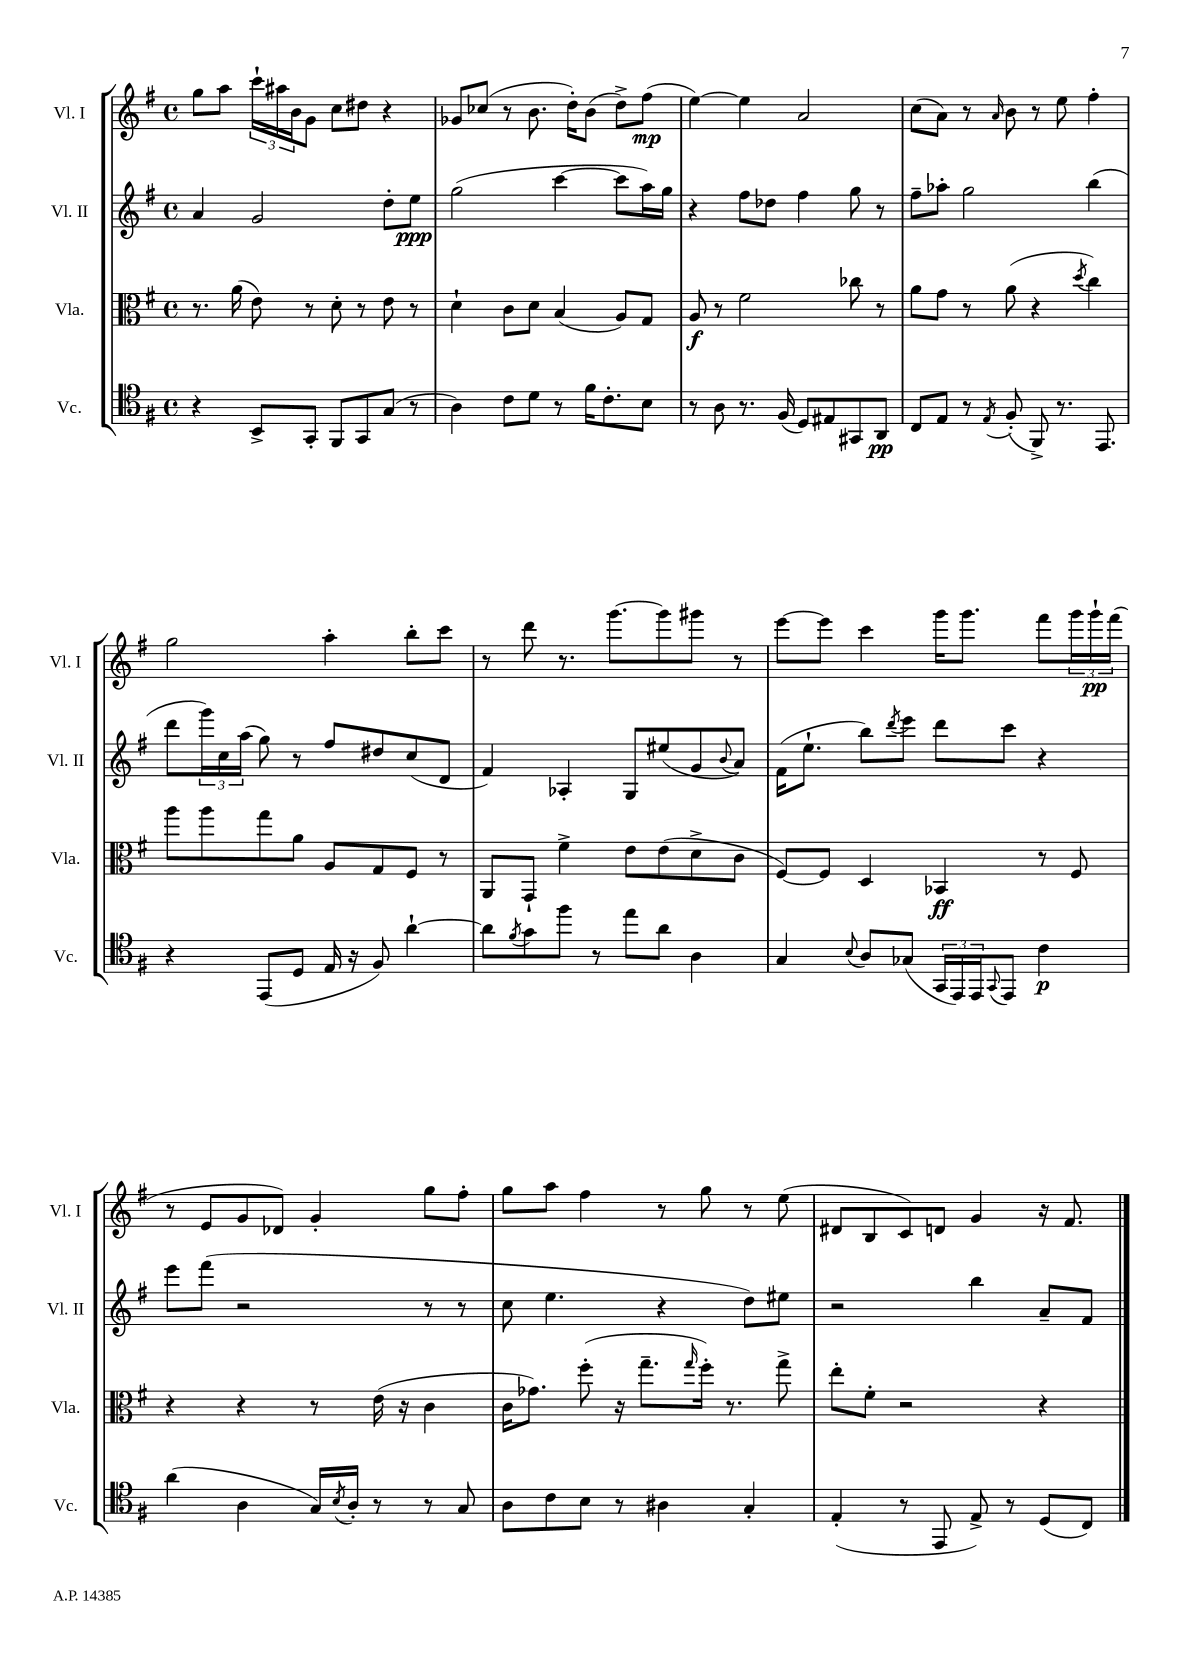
<<
\new StaffGroup <<
\new Staff = "s0" \with { instrumentName = "Vl. I" shortInstrumentName = "Vl. I" } {
    \clef treble \key g \major \defaultTimeSignature \time 4/4
    g''8 a''8 \tuplet 3/2 { c'''16-! ais''16 b'16 } g'8 c''8 dis''8 r4 |
    ges'8 ces''8( r8 b'8. d''16-.) b'8( d''8->) fis''8\mp( |
    e''4~) e''4 a'2 |
    c''8( a'8) r8 \grace { a'16 } b'8 r8 e''8 fis''4-. |
    g''2 a''4-. b''8-. c'''8 |
    r8 d'''8 r8. g'''8.~ g'''8 gis'''8 r8 |
    e'''8~ e'''8 c'''4 g'''16 g'''8. fis'''8 \tuplet 3/2 { g'''16 g'''16-!\pp fis'''16( } |
    r8 e'8 g'8 des'8) g'4-. g''8 fis''8-. |
    g''8 a''8 fis''4 r8 g''8 r8 e''8( |
    dis'8 b8 c'8) d'8 g'4 r16 fis'8. \bar "|." |
}
\new Staff = "s1" \with { instrumentName = "Vl. II" shortInstrumentName = "Vl. II" } {
    \clef treble \key g \major \defaultTimeSignature \time 4/4
    a'4 g'2 d''8-. e''8\ppp |
    g''2( c'''4~ c'''8 a''16) g''16 |
    r4 fis''8 des''8 fis''4 g''8 r8 |
    fis''8-- aes''8-. g''2 b''4( |
    d'''8 \tuplet 3/2 { g'''16) c''16 a''16( } g''8) r8 fis''8 dis''8 c''8( d'8 |
    fis'4) aes4-. g8 eis''8( g'8 \appoggiatura { b'8 } a'8) |
    fis'16( e''8.-! b''8) \acciaccatura { d'''8 } e'''8 d'''8 c'''8 r4 |
    e'''8 fis'''8( r2 r8 r8 |
    c''8 e''4. r4 d''8) eis''8 |
    r2 b''4 a'8-- fis'8 \bar "|." |
}
\new Staff = "s2" \with { instrumentName = "Vla." shortInstrumentName = "Vla." } {
    \clef alto \key g \major \defaultTimeSignature \time 4/4
    r8. a'16( e'8) r8 d'8-. r8 e'8 r8 |
    d'4-! c'8 d'8 b4( a8) g8 |
    a8\f r8 fis'2 ces''8 r8 |
    a'8 g'8 r8 a'8( r4 \acciaccatura { d''8 } c''4) |
    a''8 a''8 g''8 a'8 a8 g8 fis8 r8 |
    a,8 g,8-! fis'4-> e'8 e'8( d'8-> c'8 |
    fis8~) fis8 d4 bes,4\ff r8 fis8 |
    r4 r4 r8 e'16( r16 c'4 |
    c'16 ges'8.) fis''8-.( r16 g''8.-- \grace { g''16 } fis''16-.) r8. g''8-> |
    e''8-. fis'8-. r2 r4 \bar "|." |
}
\new Staff = "s3" \with { instrumentName = "Vc." shortInstrumentName = "Vc." } {
    \clef tenor \key g \major \defaultTimeSignature \time 4/4
    r4 b,8-> g,8-. fis,8 g,8 g8( r8 |
    a4) c'8 d'8 r8 fis'16 c'8.-. b8 |
    r8 a8 r8. fis16( d8) eis8 gis,8 a,8\pp |
    c8 e8 r8 \acciaccatura { e8 } fis8-.( fis,8->) r8. e,8. |
    r4 e,8( d8 e16 r16 fis8) a'4~-! |
    a'8 \acciaccatura { fis'8 } g'8 fis''8 r8 e''8 a'8 a4 |
    g4 \appoggiatura { b8 } a8 ges8( \tuplet 3/2 { g,16 e,16) e,16 } \appoggiatura { g,8 } e,8 c'4\p |
    a'4( a4 g16) \acciaccatura { b8 } a16-. r8 r8 g8 |
    a8 c'8 b8 r8 ais4 g4-. |
    e4-.( r8 e,8 e8->) r8 d8( c8) \bar "|." |
}
>>
>>
\layout { \context { \Score \remove "Bar_number_engraver" } }
